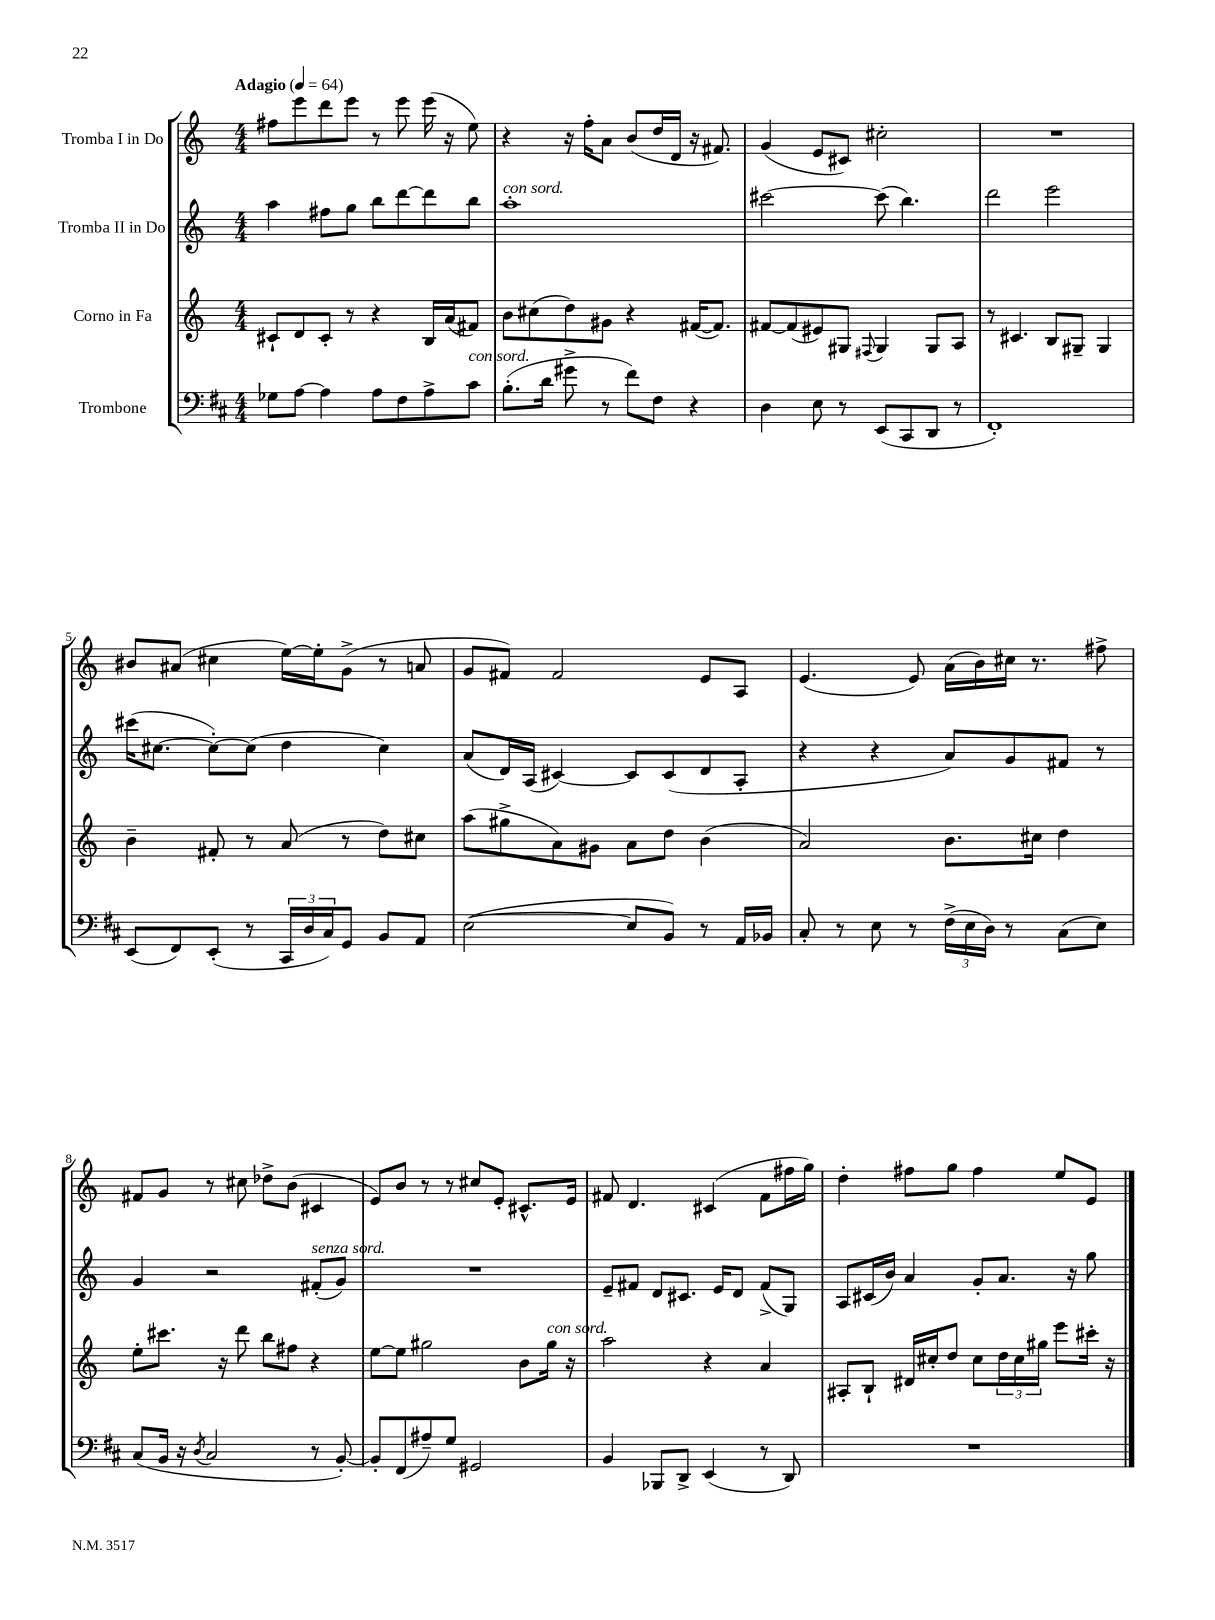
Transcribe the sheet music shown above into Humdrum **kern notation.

**kern	**kern	**kern	**kern
*part4	*part3	*part2	*part1
*staff4	*staff3	*staff2	*staff1
*I"Trombone	*I"Corno in Fa	*I"Tromba II in Do	*I"Tromba I in Do
*clefF4	*clefG2	*clefG2	*clefG2
*k[f#c#]	*k[]	*k[]	*k[]
*M4/4	*M4/4	*M4/4	*M4/4
*MM64	*MM64	*MM64	*MM64
=1	=1	=1	=1
!	!	!	!LO:TX:a:B:t=Adagio
8G-X\L	8c#X`/L	4aa\	8ff#X\L
[8A\J	8d/	.	8eee\
4A\]	8c#'/J	8ff#X\L	8ddd\
.	8r	8gg\J	8eee\J
8A\L	4r	8bb\L	8r
8F#\	.	[8ddd\	8eee\
8A^\	16B/LL	8ddd\]	(16eee\
.	(16a/J	.	16r
!LO:TX:a:i:t=con sord.	!	!	!
8c#\J	8f#X/J)	8bb\J	8ee\)
=2	=2	=2	=2
!	!	!LO:TX:a:i:t=con sord.	!
(8.B'\L	8b\L	1aa'	4r
.	(8cc#X\	.	.
16d\Jk	.	.	.
8g#X^\	8dd\)	.	16r
.	.	.	16ff'\KL
8r	8g#X\J	.	8a\J
8f#\L)	4r	.	(8b/L
8F#\J	.	.	16dd/L
.	.	.	16d/JJ
4r	([16f#X/KL	.	16r
.	8.f#/J])	.	8.f#X/)
=3	=3	=3	=3
4D\	[8f#X/L	[2ccc#X\	(4g/
.	(8f#/]	.	.
8E\	8e#X/)	.	8e/L
8r	8G#X/J	.	8c#X/J)
.	8qqF#X/	.	.
(8EE/L	4G#/	(8ccc#\]	2cc#X'\
8CC#/	.	4.bb\)	.
8DD/J	8G#/L	.	.
8r	8A/J	.	.
=4	=4	=4	=4
1FF#')	8r	2ddd\	1r
.	4.c#X/	.	.
.	8B/L	2eee\	.
.	8G#X~/J	.	.
.	4G#/	.	.
!!LO:LB:g=z
=5	=5	=5	=5
(8EE/L	4b~\	(16ccc#X\KL	8b#X/L
.	.	[8.cc#X\J	.
8FF#/)	.	.	(8a#X/J
(8EE'/J	8f#X'/	8cc#'\L_)	4cc#X\
8r	8r	(8cc#\J]	.
24CC#/LL	(8a/	4dd\	[16ee\LL)
24D/	.	.	.
.	.	.	16ee'\J]
24C#/J)	.	.	.
8GG/J	8r	.	(8g^\J
8BB/L	8dd\L)	4cc#\)	8r
8AA/J	8cc#X\J	.	8an/
=6	=6	=6	=6
([2E\	(8aa\L	(8a/L	8g/L
.	8gg#X^\	16d/L)	8f#X/J)
.	.	(16A/JJ	.
.	8a\)	[4c#X/)	2f#/
.	8g#X\J	.	.
8E/L]	8a\L	8c#/L]	.
8BB/J)	8dd\J	(8c#/	.
8r	(4b\	8d/	8e/L
16AA/LL	.	8A'/J	8A/J
16BB-X/JJ	.	.	.
=7	=7	=7	=7
8C#'/	2a/)	4r	(4.e/
8r	.	.	.
8E\	.	4r	.
8r	.	.	8e/)
(24F#^\LL	8.b\L	8a/L)	(16a\LL
24E\	.	.	.
.	.	.	16b\)
24D\JJ)	.	.	.
8r	.	8g/	16cc#X\JJ
.	16cc#X\Jk	.	8.r
(8C#\L	4dd\	8f#X/J	.
8E\J)	.	8r	8ff#X^\
!!LO:LB:g=z
=8	=8	=8	=8
(8C#/L	8ee'\L	4g/	8f#X/L
16BB/Jk	8.ccc#X\J	.	8g/J
16r	.	.	.
8qD/	.	.	.
2C#/	.	2r	8r
.	16r	.	.
.	8ddd\	.	8cc#X\
.	8bb\L	.	8dd-X^\L
.	8ff#X\J	.	(8b\J
!	!	!LO:TX:a:i:t=senza sord.	!
8r	4r	(8f#X'/L	4c#X/
[8BB'/)	.	8g/J)	.
=9	=9	=9	=9
8BB'/L]	[8ee\L	1r	8e/L)
(8FF#/	8ee\J]	.	8b/J
8A#X~/)	2gg#X\	.	8r
8G/J	.	.	8r
2GG#X/	.	.	8cc#X/L
.	.	.	8e'/J
.	8b\L	.	8.c#X^^/L
!	!LO:TX:a:i:t=con sord.	!	!
.	16gg#\Jk	.	.
.	16r	.	16e/Jk
=10	=10	=10	=10
4BB/	2aa\	8e~/L	8f#X/
.	.	8f#X/J	4.d/
8BBB-X/L	.	8d/L	.
8DD^/J	.	8.c#X/J	.
(4EE/	4r	.	(4c#X/
.	.	16e/KL	.
.	.	8d/J	.
8r	4a/	(8f#^/L	8f#\L
8DD/)	.	8G/J)	16ff#X\L
.	.	.	16gg\JJ)
=11	=11	=11	=11
1r	8A#X'/L	8A/L	4dd'\
.	8B`/J	(16c#X/L	.
.	.	16b/JJ)	.
.	16d#X/LL	4a/	8ff#X\L
.	16cc#X'/J	.	.
.	8dd/J	.	8gg\J
.	8cc#\L	8g'/L	4ff#\
.	24dd\L	8.a/J	.
.	24cc#\	.	.
.	24gg#X\JJ	.	.
.	8eee\L	.	8ee/L
.	.	16r	.
.	16ccc#X'\Jk	8gg\	8e/J
.	16r	.	.
==	==	==	==
*-	*-	*-	*-
